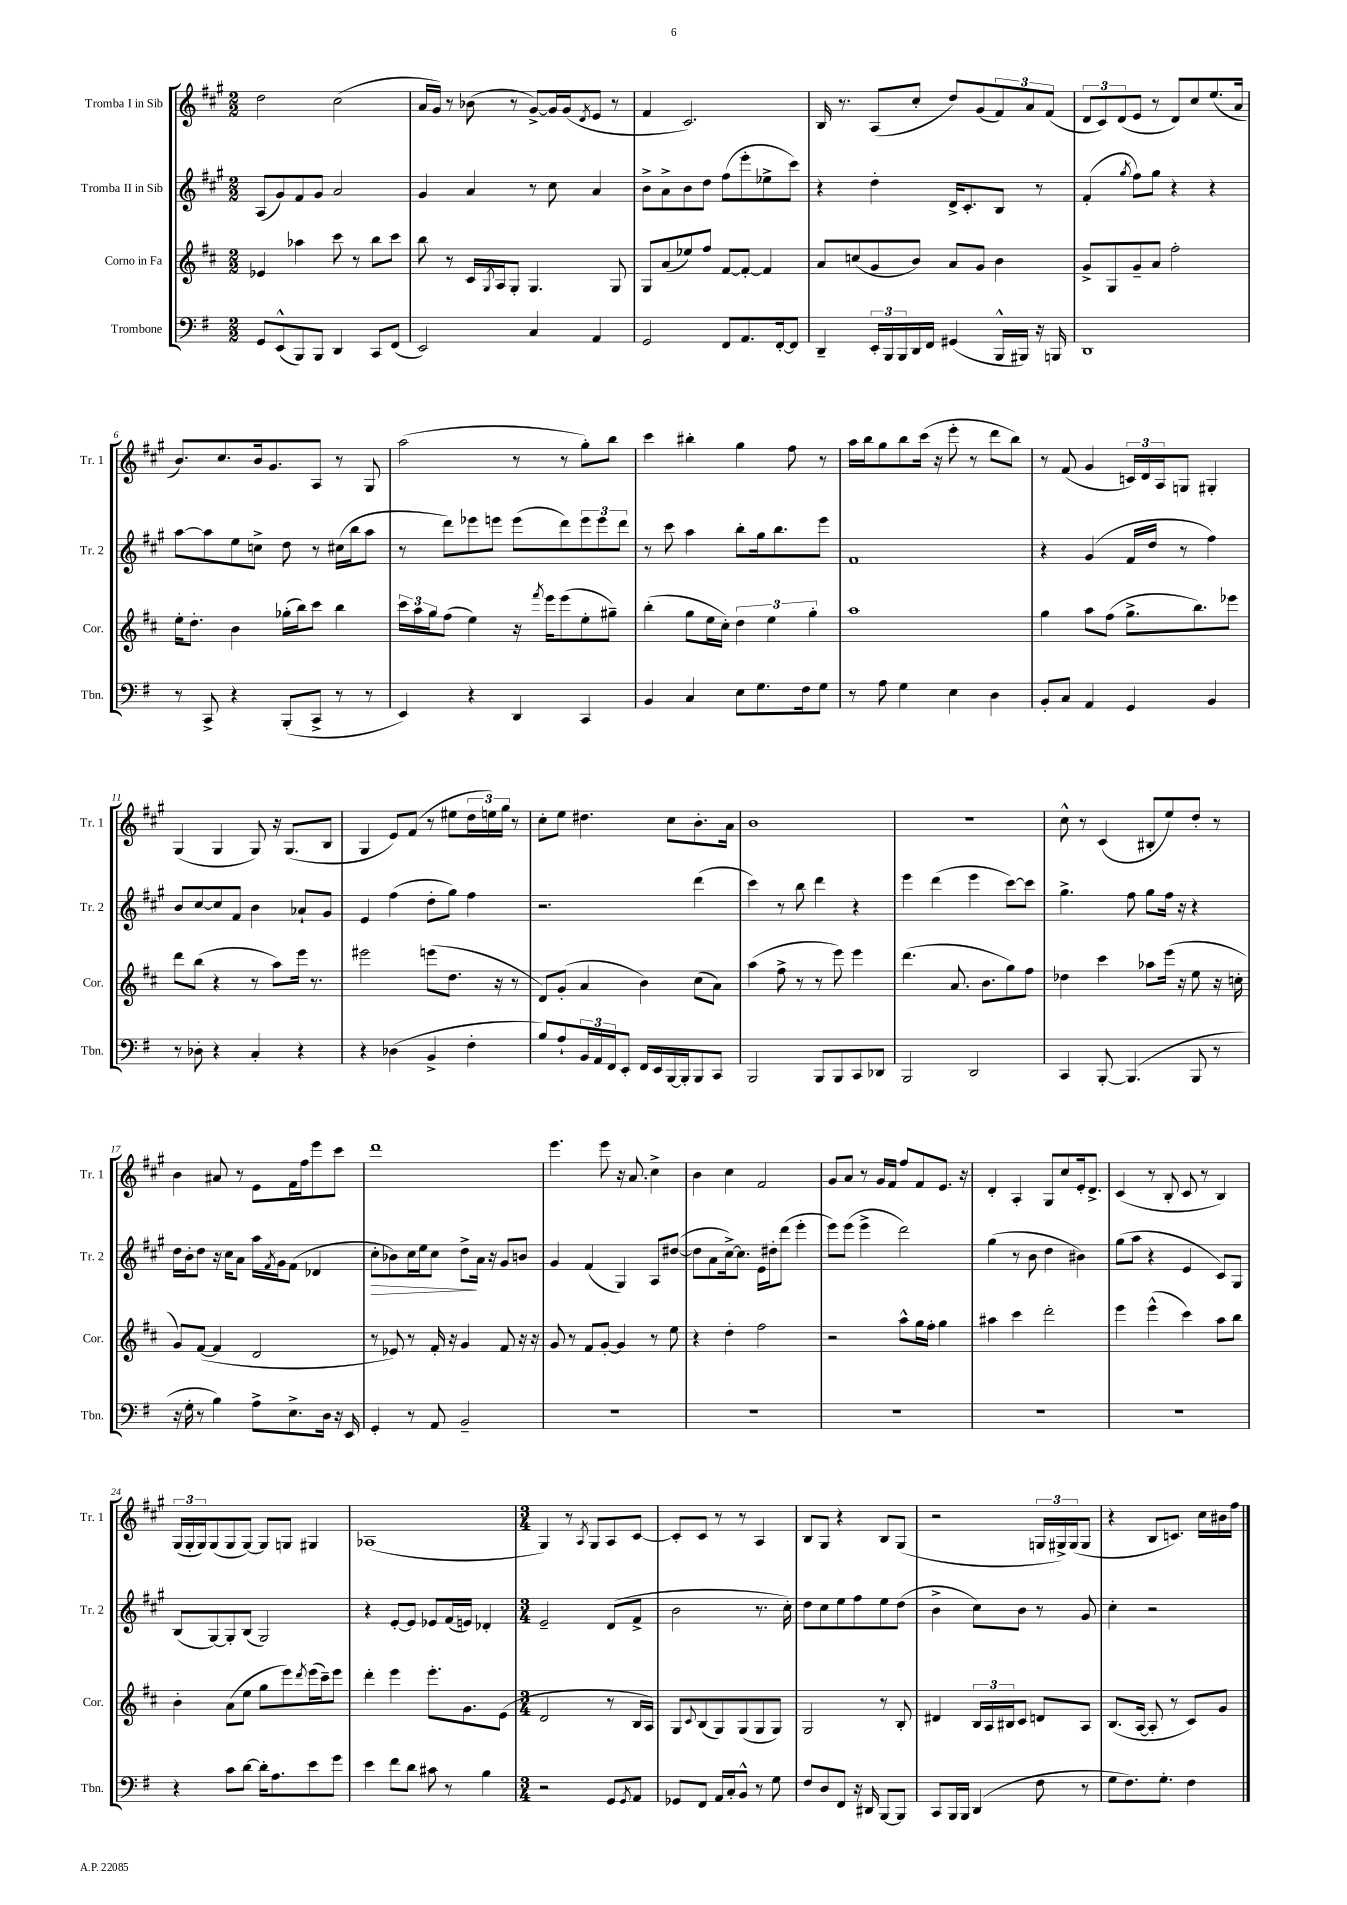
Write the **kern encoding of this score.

**kern	**kern	**kern	**kern
*staff4	*staff3	*staff2	*staff1
*clefF4	*clefG2	*clefG2	*clefG2
*k[f#]	*k[f#c#]	*k[f#c#g#]	*k[f#c#g#]
*M2/2	*M2/2	*M2/2	*M2/2
8GG	4e-	(8A	2dd
(8EE^^	.	8g#)	.
8BBB)	4aa-	8f#	.
8BBB	.	8g#	.
4DD	8ccc#	2a	(2cc#
.	8r	.	.
8CC	8bb	.	.
(8FF#	8ccc#	.	.
=	=	=	=
2EE)	8bb	4g#	16a
.	.	.	16g#)
.	8r	.	8r
.	16c#	4a	(8b-
.	8qG	.	.
.	16A	.	.
.	8G'	.	8r
4C	4.G	8r	[8g#^)
.	.	8cc#	16g#]
.	.	.	(16g#
.	.	.	8qd
4AA	.	4a	8e
.	8G	.	8r
=	=	=	=
2GG	8G	8b^	4f#
.	(8a	8a^	.
.	8ee-)	8b	2.c#)
.	8ff#	8dd	.
8FF#	[8f#	(8ff#	.
8.AA	8f#'_	8eee'	.
.	4f#]	8ee-^	.
[16FF#'	.	.	.
8FF#]	.	8ccc#)	.
=	=	=	=
4DD~	8a	4r	16B
.	.	.	8.r
.	(8cc	.	.
24EE'	8g	4dd'	(8A
24BBB	.	.	.
24BBB	.	.	.
16DD	8b)	.	8cc#'
16FF#	.	.	.
(4GG#	8a	16d^	8dd)
.	.	8.c#'	.
.	8g	.	(8g#
16BBB^^	4b	8B	12f#)
16BBB#)	.	.	.
.	.	.	12a
16r	.	8r	.
.	.	.	(12f#
16BBB	.	.	.
=	=	=	=
1DD	8g^	(4f#'	12d
.	.	.	12c#)
.	8G	.	.
.	.	.	(12d
.	.	8qgg#	.
.	8g~	8ff#)	8e
.	8a	8gg#	8r
.	2ff#'	4r	8d)
.	.	.	8cc#
.	.	4r	(8.ee
.	.	.	16a
=	=	=	=
8r	16ee'	[8aa	8.b)
.	8.dd'	.	.
8CC^	.	8aa]	.
.	.	.	8.cc#
4r	4b	8ee	.
.	.	8cc^	16b
.	.	.	8.g#
(8BBB'	(16gg-'	8dd	.
.	16bb)	.	.
8CC^	8ccc#	8r	8A
8r	4bb	(16cc#	8r
.	.	16bb	.
8r	.	8aa	8G#
=	=	=	=
4EE)	24ccc#	8r	(2aa
.	24aa	.	.
.	24gg	.	.
.	(8ff#	8ddd)	.
4r	4ee)	8eee-	.
.	.	8eee	.
4DD	16r	(8eee	8r
.	8qfff#	.	.
.	16eee	.	.
.	(8eee	8ddd)	8r
4CC	8ee'	12eee	8gg#')
.	.	12eee	.
.	8gg#~)	.	8bb
.	.	12ddd	.
=	=	=	=
4BB	(4bb'	8r	4ccc#
.	.	8ccc#	.
4C	8gg	4aa	4bb#'
.	16ee	.	.
.	16cc#')	.	.
8E	6dd	8bb'	4gg#
8.G	.	16gg#	.
.	6ee	.	.
.	.	8.bb	.
.	.	.	8ff#
16F#	.	.	.
.	6gg'	.	.
8G	.	8eee	8r
=	=	=	=
8r	1aa	1f#	16aa
.	.	.	16bb
8A	.	.	8gg#
4G	.	.	8bb
.	.	.	(16ccc#
.	.	.	16r
4E	.	.	8eee'
.	.	.	8r
4D	.	.	8ddd
.	.	.	8bb)
=	=	=	=
8BB'	4gg	4r	8r
8C	.	.	(8f#
4AA	8aa	(4g#	4g#
.	(8ff#	.	.
4GG	8.gg^	16f#	24c)
.	.	.	24d
.	.	16dd	.
.	.	.	24A
.	.	8r	8G
.	8.bb)	.	.
4BB	.	4ff#)	4G#'
.	8eee-	.	.
=	=	=	=
8r	8ddd	8b	(4G#
8D-'	(8bb	[8cc#	.
4r	4r	8cc#]	4G#
.	.	8f#	.
4C'	8r	4b	8G#)
.	8aa)	.	16r
.	.	.	(8.G#
4r	16eee	8a-`	.
.	8.r	.	.
.	.	8g#	8B
=	=	=	=
4r	2eee#	4e	4G#
(4D-	.	(4ff#	8e)
.	.	.	(8f#
4BB^	(8eee	8dd'	8r
.	8.dd	8gg#)	8ee#
4F#'	.	4ff#	24dd
.	.	.	24ee)
.	16r	.	.
.	.	.	24gg#
.	8r	.	8r
=	=	=	=
8B)	8d)	2.r	8cc#'
8A`	(8g'	.	8ee
24BB	4a	.	4.dd#
24AA	.	.	.
24FF#	.	.	.
8EE'	.	.	.
16FF#	4b)	.	.
16EE	.	.	.
[16BBB	.	.	8cc#
16BBB']	.	.	.
8BBB	(8cc#	(4ddd	8.b'
8CC	8a)	.	.
.	.	.	16a
=	=	=	=
2BBB	(4aa	4ccc#)	1b
.	8ff#^	8r	.
.	8r	8bb	.
8BBB	8r	4ddd	.
8BBB	8eee)	.	.
8CC	4eee	4r	.
8DD-	.	.	.
=	=	=	=
2BBB	(4.ddd	4eee	1r
.	.	(4ddd	.
.	8.a	.	.
2DD	.	4eee	.
.	8.b	.	.
.	8gg)	[8ccc#)	.
.	8ff#	8ccc#]	.
=	=	=	=
4CC	4dd-	4.gg#^	8cc#^^
.	.	.	8r
[8BBB'	4ccc#	.	(4c#
(4.BBB]	.	8ff#	.
.	8aa-	8gg#	8B#'
.	(16eee	16ff#	8ee)
.	16r	16r	.
8BBB	8ee	4r	8dd'
8r	16r	.	8r
.	16cc'	.	.
=	=	=	=
16r	8g)	16dd	4b
16G'	.	16b'	.
8r	([8f#	8dd	.
4B)	4f#]	16r	8a#
.	.	16cc#	.
.	.	8a	8r
8A^	2d	16aa	8e
.	.	8qf#	.
.	.	16g#	.
8.E^	.	(8f#	16f#
.	.	.	16ff#
.	.	4d-	8eee
16D	.	.	.
16r	.	.	8ccc#
16EE	.	.	.
=	=	=	=
4GG'	8r	8cc#'	1ddd
.	8e-)	8b-)	.
8r	8r	16cc#	.
.	.	16ee	.
8AA	16f#'	8cc#	.
.	16r	.	.
2BB~	4g	8dd^	.
.	.	16a	.
.	.	16r	.
.	8f#	8g#	.
.	16r	8b	.
.	16r	.	.
=	=	=	=
1r	8g	4g#	4.eee
.	8r	.	.
.	8f#	(4f#	.
.	[8g'	.	8eee
.	4g]	4G#)	16r
.	.	.	8.a
.	8r	8A	4cc#^
.	8ee	([8dd#	.
=	=	=	=
1r	4r	8dd#]	4b
.	.	8a	.
.	4dd'	[16cc#^)	4cc#
.	.	8.cc#]	.
.	2ff#	16e	2f#
.	.	16dd#'	.
.	.	(8ddd	.
.	.	4eee'	.
=	=	=	=
1r	2r	8eee)	8g#
.	.	(8eee	8a
.	.	4eee^	8r
.	.	.	16g#
.	.	.	16f#
.	8aa^^	2ddd)	8ff#
.	16gg	.	8f#
.	16ff#'	.	.
.	4gg	.	8.e
.	.	.	16r
=	=	=	=
1r	4aa#	(4gg#	4d'
.	4ccc#	8r	4A'
.	.	8b	.
.	2ddd'	4dd	8G#
.	.	.	8cc#
.	.	4b#)	16e'
.	.	.	8.d^
=	=	=	=
1r	4eee	(8gg#	(4c#
.	.	8aa	.
.	(4eee^^	4r	8r
.	.	.	8B'
.	4ccc#)	4e	8c#
.	.	.	8r
.	8aa	8c#)	4B)
.	8bb	8G#	.
=	=	=	=
4r	4b'	(8B	(24G#
.	.	.	24G#'
.	.	.	24G#)
.	.	[8G#)	(8G#
8c	(8a	8G#']	8G#
[8d	8ee	(8B	[8G#)
16d']	8gg	2G#)	8G#]
8.A	.	.	.
.	8eee)	.	8G
.	8qddd	.	.
8e	(16eee	.	4G#
.	16ccc#~)	.	.
8g	8eee	.	.
=	=	=	=
4e	4ddd'	4r	(1A-
8f#	4eee	[8e'	.
8d	.	8e]	.
8c#	8.eee'	8e-	.
8r	.	(16f#	.
.	8.g	16e)	.
4B	.	4d-'	.
.	(8e	.	.
=	=	=	=
*M3/4	*M3/4	*M3/4	*M3/4
2r	2d	2e~	4G#)
.	.	.	8r
.	.	.	8qA
.	.	.	8G#
8GG	8r	(8d	8A
8qGG	.	.	.
8AA	16B	8f#^	[8c#
.	16A)	.	.
=	=	=	=
8GG-	8G	2b	8c#']
.	8qqc#	.	.
8FF#	(8B	.	8c#
16AA	8G)	.	8r
16C'	.	.	.
8BB^^	(8G	.	8r
8r	8G	8.r	4A
8G	8G)	.	.
.	.	16cc#')	.
=	=	=	=
8F#	2G	8dd	8B
8D	.	8cc#	8G#
8FF#	.	8ee	4r
16r	.	8ff#	.
16DD#	.	.	.
[8BBB	8r	8ee	8B
8BBB]	8B'	(8dd	(8G#
=	=	=	=
8CC	4d#	4b^	2r
16BBB	.	.	.
16BBB	.	.	.
(4DD	24B	8cc#)	.
.	24A	.	.
.	24B#	.	.
.	8c#	8b	.
8F#	8d	8r	24G
.	.	.	24G#^)
.	.	.	(24G#
8r	8A	8g#	8G#
=	=	=	=
8G	(8.B	4cc#'	4r
8.F#)	.	.	.
.	[16A	.	.
.	8A']	2r	8B
8.G'	.	.	.
.	8r	.	8.c)
4F#	8c#)	.	.
.	.	.	16cc#
.	8g	.	16b#
.	.	.	16ff#
==	==	==	==
*-	*-	*-	*-
